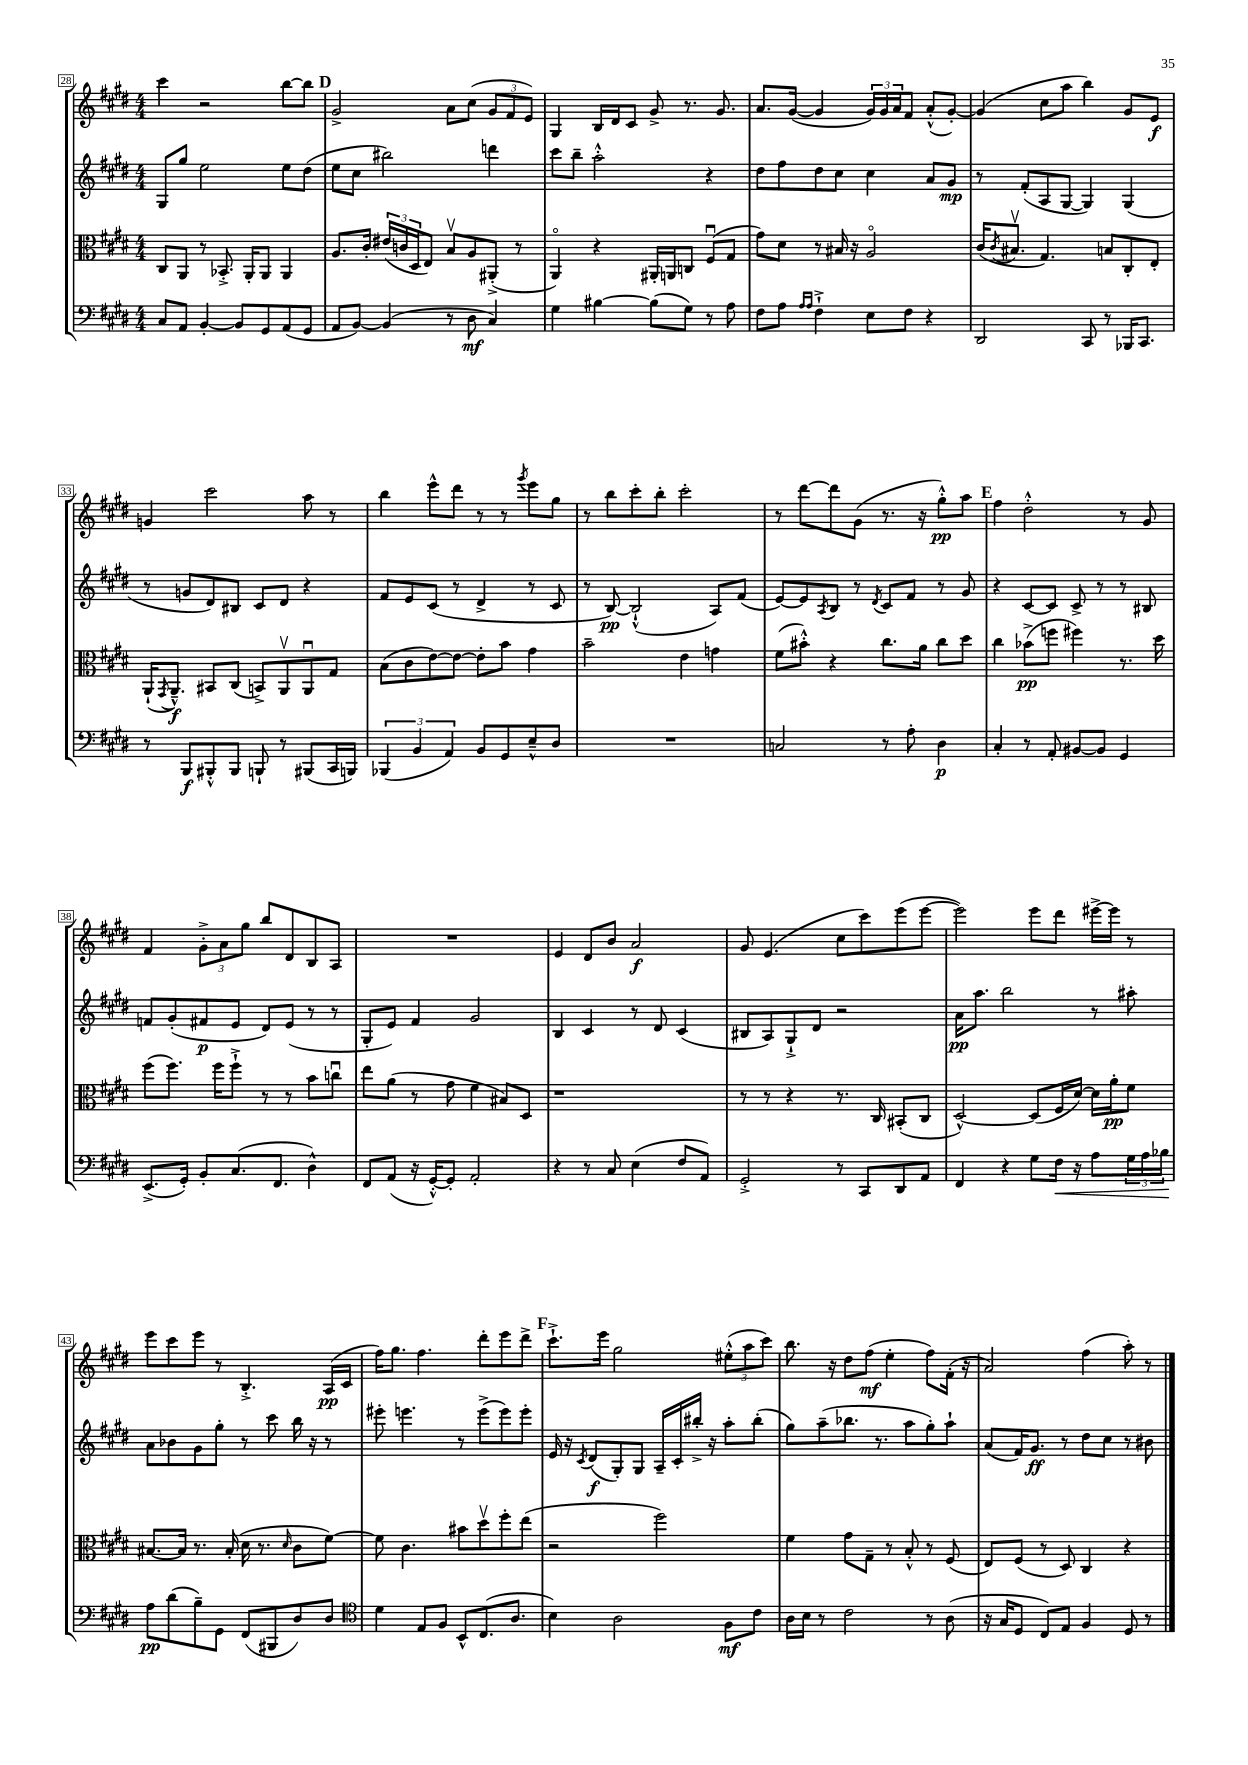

**kern	**kern	**kern	**kern
*staff4	*staff3	*staff2	*staff1
*clefF4	*clefC3	*clefG2	*clefG2
*k[f#c#g#d#]	*k[f#c#g#d#]	*k[f#c#g#d#]	*k[f#c#g#d#]
*M4/4	*M4/4	*M4/4	*M4/4
8C#	8C#	8G#	4ccc#
8AA	8AA	8gg#	.
[4BB'	8r	2ee	2r
.	8.BB-'^	.	.
8BB]	.	.	.
.	16AA'	.	.
8GG#	8AA	.	.
(8AA	4AA	8ee	[8bb
8GG#	.	(8dd#	8bb]
=	=	=	=
8AA	8.A	8ee	2g#^
[8BB)	.	8cc#	.
.	16c#'	.	.
(4BB]	(24e#	2bb#)	.
.	24c	.	.
.	24D#	.	.
.	8E)	.	.
8r	8Bv	.	8a
8D#	8A	.	(8cc#
4C#)	(8AA#'^	4ddd	12g#
.	.	.	12f#
.	8r	.	.
.	.	.	12e)
=	=	=	=
4G#	4AAo)	8ccc#	4G#
.	.	8bb~	.
[4B#	4r	2aa'^^	16B
.	.	.	16d#
.	.	.	8c#
(8B#]	16AA#'	.	8g#^
.	16AA	.	.
8G#)	8C	.	8.r
8r	(8F#u	4r	.
.	.	.	8.g#
8A	8G#	.	.
=	=	=	=
8F#	8g#)	8dd#	8.a
8A	8d#	8ff#	.
.	.	.	([16g#
16qqA	.	.	.
16qqA	.	.	.
4F#`^	8r	8dd#	4g#]
.	16B#	8cc#	.
.	16r	.	.
8E	2Ao	4cc#	24g#)
.	.	.	24g#
.	.	.	24a
8F#	.	.	8f#
4r	.	8a	(8a'^^
.	.	8g#	[8g#')
=	=	=	=
2DD#	(16c#	8r	(4g#]
.	8qc#	.	.
.	8.B#v	.	.
.	.	(8f#'	.
.	4.G#)	8A	8cc#
.	.	[8G#	8aa
8CC#	.	4G#])	4bb)
8r	8B	.	.
16BBB-	8C#'	(4G#	8g#
8.CC#	.	.	.
.	8E'	.	8e
=	=	=	=
8r	(16AA`	8r	4g
.	8qGG#	.	.
.	8.AA~^^)	.	.
8BBB	.	8g	.
8BBB#'^^	8BB#	8d#)	2ccc#
8BBB#	(8C#	8B#	.
8BBB`	8BB^)	8c#	.
8r	8AAv	8d#	.
(8BBB#	8AAu	4r	8aa
16CC#	8G#	.	8r
16BBB)	.	.	.
=	=	=	=
(6BBB-	(8B	8f#	4bb
.	8c#	8e	.
6BB	.	.	.
.	[8e)	(8c#	8eee^^
6AA)	.	.	.
.	8e_	8r	8ddd#
8BB	8e']	4d#^	8r
8GG#	8b	.	8r
.	.	.	8qggg#
8E~^^	4g#	8r	8eee
8D#	.	8c#	8gg#
=	=	=	=
1r	2b~	8r	8r
.	.	[8B)	8bb
.	.	(2B`^^]	8ccc#'
.	.	.	8bb'
.	4e	.	2ccc#'
.	4g	8A)	.
.	.	(8f#	.
=	=	=	=
2C	(8f#	[8e)	8r
.	8b#'^^)	8e]	[8ddd#
.	.	8qA	.
.	4r	8B	8ddd#]
.	.	8r	(8g#
.	.	8qd#	.
8r	8.cc#	8c#	8.r
8A'	.	8f#	.
.	16a	.	16r
4D#	8cc#	8r	8gg#'^^)
.	8dd#	8g#	8aa
=	=	=	=
4C#'	4cc#	4r	4ff#
8r	(8b-^	[8c#	2dd#'^^
8AA'	8ff	8c#]	.
[8BB#	4ff#)	8c#^	.
8BB#]	.	8r	.
4GG#	8.r	8r	8r
.	.	8B#	8g#
.	16dd#	.	.
=	=	=	=
(8.EE^	(8ff#	8f	4f#
.	8.ff#)	(8g#'	.
16GG#')	.	.	.
8BB'	.	8f#	12g#'^
.	16ff#	.	.
.	.	.	12a
(8.C#	8ff#`^	8e	.
.	.	.	12gg#
.	8r	8d#)	8bb
8.FF#	.	.	.
.	8r	(8e	8d#
4D#^^)	8b	8r	8B
.	8ccu	8r	8A
=	=	=	=
8FF#	8ee	8G#'	1r
(8AA	(8a	8e)	.
16r	8r	4f#	.
[16GG#'^^)	.	.	.
8GG#']	8g#	.	.
2AA'	4f#	2g#	.
.	8B#)	.	.
.	8D#	.	.
=	=	=	=
4r	1r	4B	4e
8r	.	4c#	8d#
8C#	.	.	8b
(4E	.	8r	2a
.	.	8d#	.
8F#	.	(4c#	.
8AA)	.	.	.
=	=	=	=
2GG#'^	8r	8B#	8g#
.	8r	8A)	(4.e
.	4r	8G#`^	.
.	.	8d#	.
8r	8.r	2r	8cc#
8CC#	.	.	8ccc#)
.	16C#	.	.
8DD#	(8BB#'	.	(8eee
8AA	8C#	.	[8eee
=	=	=	=
4FF#	[2D#^^)	16a	2eee])
.	.	8.aa	.
4r	.	2bb	.
8G#	(8D#]	.	8eee
16F#	16F#	.	8ddd#
16r	[16d#)	.	.
8A	16d#]	8r	[16eee#^
.	16a'	.	16eee#]
24G#	8f#	8aa#'	8r
24A	.	.	.
24B-	.	.	.
=	=	=	=
8A	[8.B#	8a	8eee
(8d#	.	8b-	8ccc#
.	16B#]	.	.
8B~)	8.r	8g#	8eee
8GG#	.	8gg#'	8r
.	(16B#'	.	.
(8FF#	16d#	8r	4.B'^
.	8.r	.	.
8BBB#	.	8ccc#	.
.	16qqd#	.	.
8D#)	8c#	16bb	.
.	.	16r	.
8D#	[8f#)	8r	(16A
.	.	.	16c#
=	=	=	=
*clefC4	*	*	*
4d#	8f#]	8eee#'	16ff#)
.	.	.	8.gg#
.	4.c#	4.eee	.
8E	.	.	4.ff#
8F#	.	.	.
8BB^^	8b#	8r	.
(8.C#	8dd#v	(8eee^	8ddd#'
.	8ff#'	8eee)	8eee
8.A	.	.	.
.	(8ee	8eee'	8ddd#^
=	=	=	=
4B)	2r	16e	8.ccc#`^
.	.	16r	.
.	.	8qc#	.
.	.	(8d#	.
.	.	.	16eee
2A	.	8G#')	2gg#
.	.	8G#	.
.	2ff#)	16A~	.
.	.	16c#'	.
.	.	16bb#'^	.
.	.	16r	.
8F#	.	8aa'	(12ee#'^^
.	.	.	12aa
8c#	.	(8bb#'	.
.	.	.	12ccc#)
=	=	=	=
16A	4f#	8gg#)	8.bb
16B	.	.	.
8r	.	(8aa~	.
.	.	.	16r
2c#	8g#	8.bb-	8dd#
.	8G#~	.	(8ff#
.	.	8.r	.
.	8r	.	4ee'
.	8B'^^	8aa	.
8r	8r	8gg#')	8ff#)
(8A	(8F#	8aa`	(16f#'
.	.	.	16r
=	=	=	=
16r	8E)	(8a	2a)
16G#	.	.	.
8D#	(8F#	16f#)	.
.	.	8.g#	.
8C#)	8r	.	.
8E	8D#)	8r	.
4F#	4C#	8dd#	(4ff#
.	.	8cc#	.
8D#	4r	8r	8aa')
8r	.	8b#	8r
==	==	==	==
*-	*-	*-	*-
